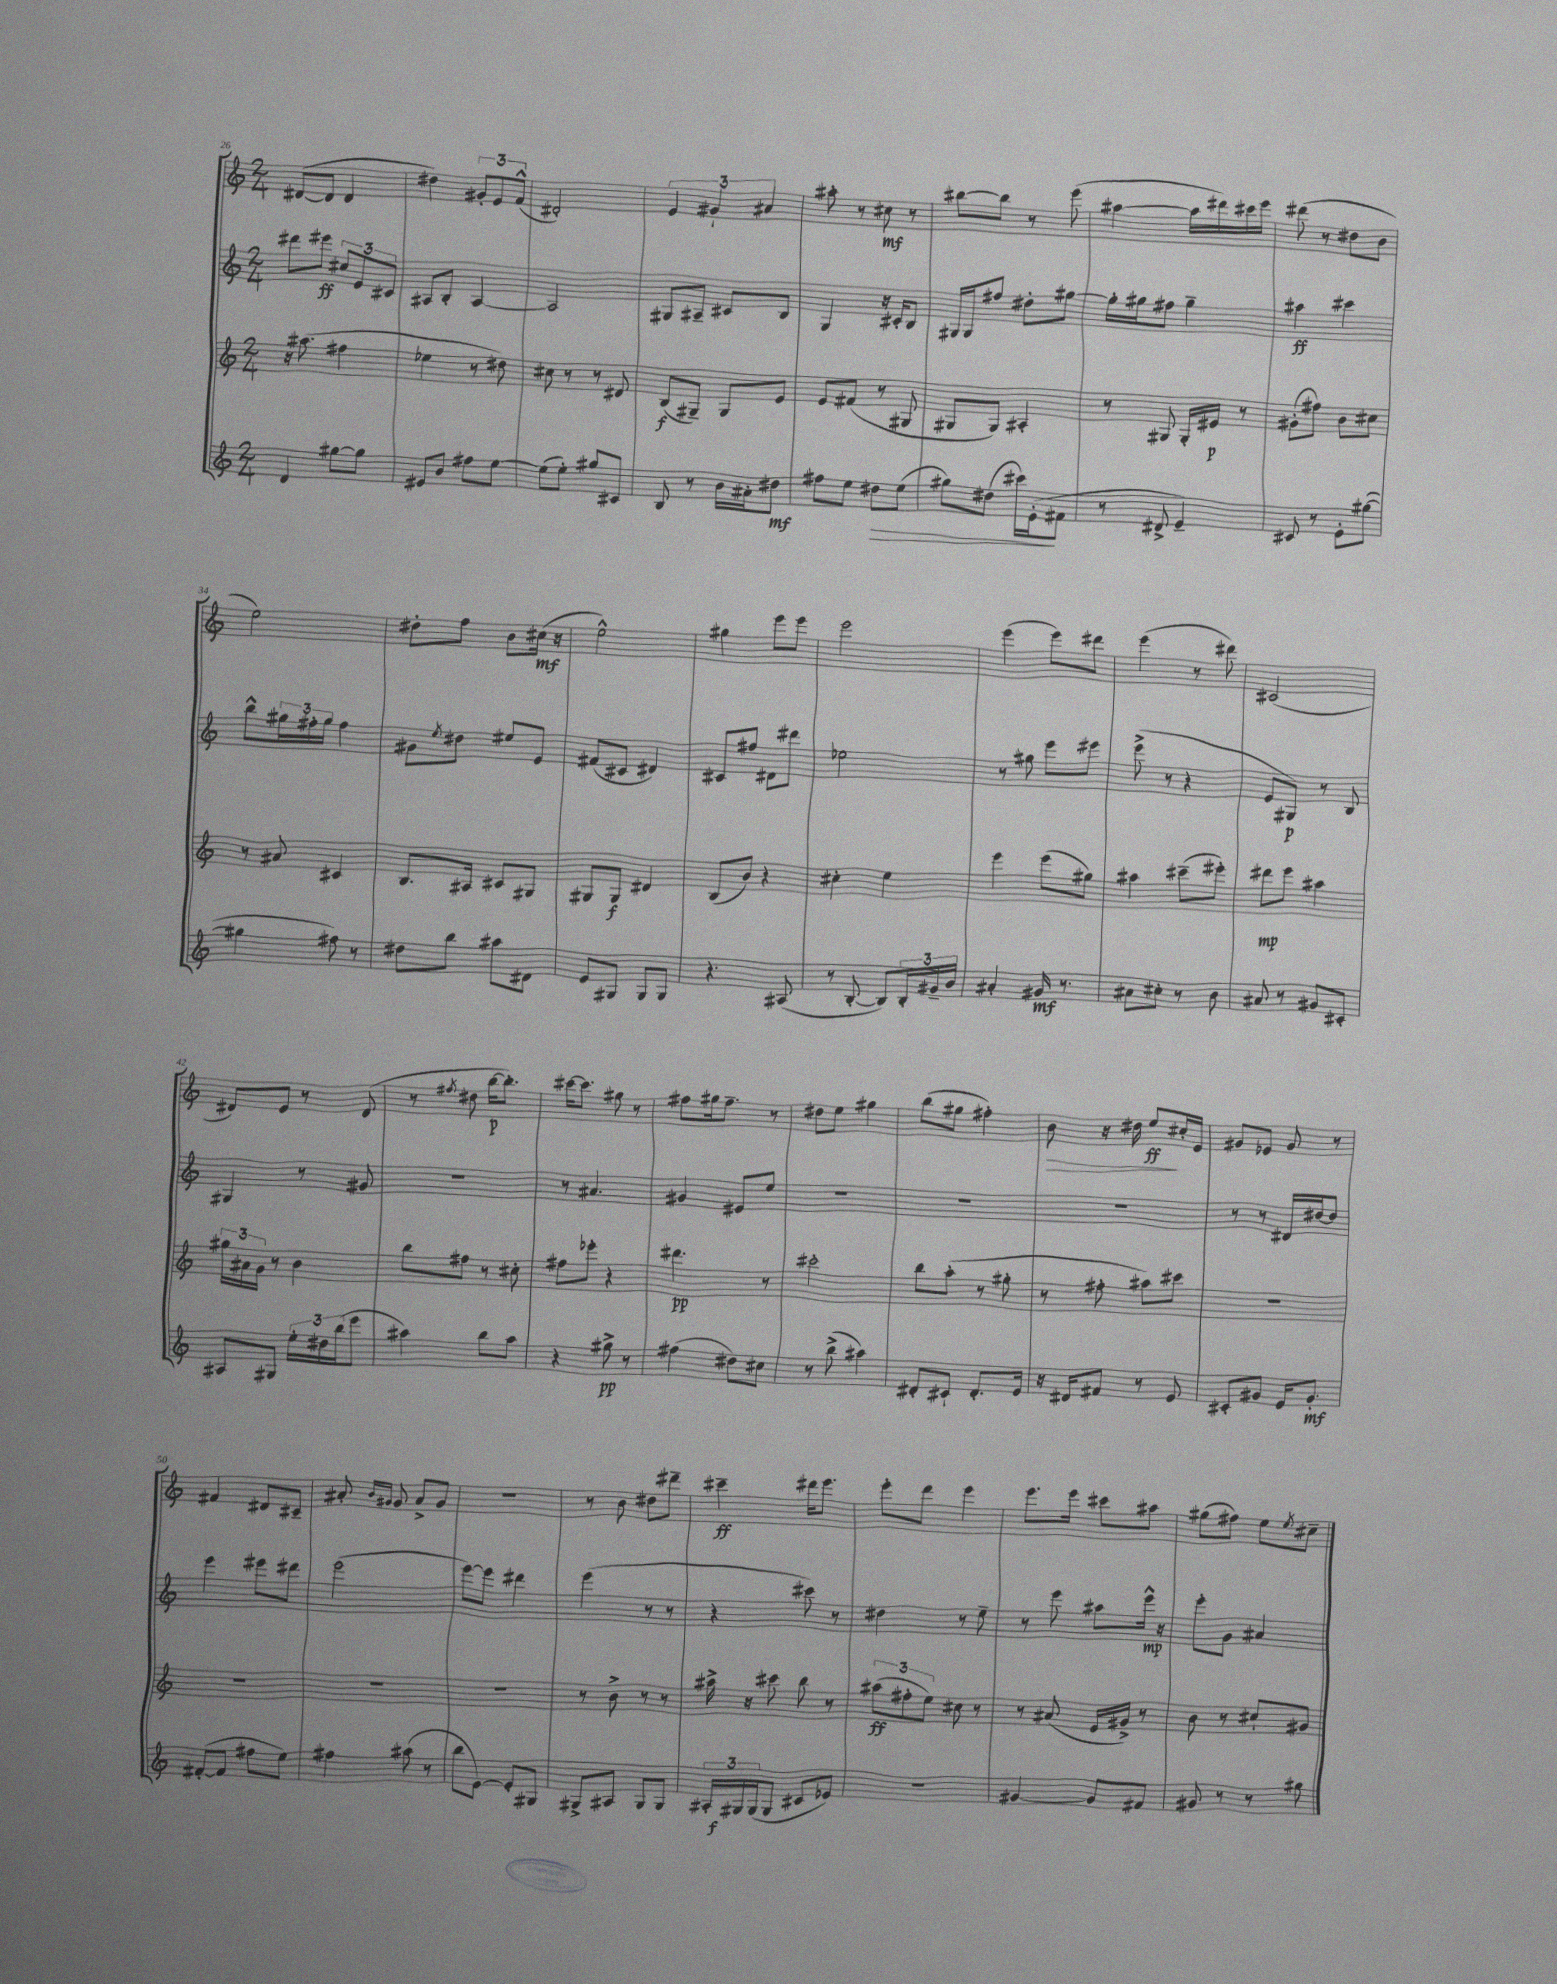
<<
\new StaffGroup <<
\new Staff = "s0" {
    \clef treble \key c \major \numericTimeSignature \time 2/4
    dis'8~( dis'8 dis'4 |
    dis''4) \tuplet 3/2 { gis'8-. e'8 f'8-^( } |
    dis'2-.) |
    \tuplet 3/2 { e'4 gis'4-! ais'4 } |
    ais''8-. r8 cis''8\mf r8 |
    bis''8~ bis''8 r8 e'''8( |
    ais''4~ ais''16 dis'''16) cis'''16 e'''16 |
    dis'''8( r8 dis''8 b'8 |
    e''2) |
    dis''8-. f''8 b'8 cis''16\mf( r16 |
    e''2-^) |
    gis''4 e'''8 e'''8 |
    e'''2 |
    e'''4( e'''8) dis'''8 |
    e'''4( r8 dis'''8) |
    cis'2( |
    dis'8) e'8 r8 dis'8( |
    r8 \acciaccatura { fis''8 } dis''8 b''16~\p b''8.-.) |
    cis'''16~ cis'''8. gis''8 r8 |
    fis''8 gis''16 fis''8.-- r8 |
    dis''8 e''8 gis''4 |
    b''8( gis''8 fis''4-.) |
    b'8\> r16 dis''16 e''8\ff\! cis''16-. e'16 |
    gis'8 ees'8 gis'8 r8 |
    fis'4 dis'8 cis'8-- |
    ais'8-. \grace { b'16 gis'16 } gis'8 ais'8-> gis'8 |
    r2 |
    r8 b'8 dis''8 dis'''8-- |
    cis'''4--\ff dis'''16 e'''8. |
    e'''8-. d'''8 e'''4 |
    e'''8. e'''16 cis'''8 ais''8 |
    gis''8( fis''8) e''8 \acciaccatura { e''8 } cis''8-- \bar "|." |
}
\new Staff = "s1" {
    \clef treble \key c \major \numericTimeSignature \time 2/4
    dis'''8 eis'''8\ff \tuplet 3/2 { cis''8 e'8 cis'8 } |
    ais8 b8-. ais4~ |
    ais2 |
    gis8 ais8-- cis'8 b8 |
    g4 r16 cis'16-. b8 |
    gis16 gis16 fis''8 dis''8-. gis''8~ |
    gis''16-. gis''16 fis''8 gis''4-- |
    ais''4\ff cis'''4 |
    b''8-^ \tuplet 3/2 { gis''16 fis''16-. gis''16 } fis''4 |
    gis'8 \acciaccatura { e''8 } dis''8 eis''8 e'8 |
    fis'8( cis'8 dis'4) |
    cis'8 fis''8 dis'8 dis'''8 |
    ees''2 |
    r8 gis''8 e'''8 eis'''8 |
    e'''8->( r8 r4 |
    e'8 gis8\p) r8 b8 |
    gis4 r8 gis'8 |
    R2 |
    r8 ais'4. |
    gis'4 eis'8 e''8 |
    R2 |
    R2 |
    R2 |
    r8 r8 dis'16 dis''16~ dis''8 |
    e'''4 eis'''8 dis'''8 |
    e'''2( |
    e'''8~) e'''8 dis'''4 |
    e'''4( r8 r8 |
    r4 cis'''8) r8 |
    dis''4 r8 e''8-- |
    r8 e'''8 ais''8 e'''16-^\mp r16 |
    e'''8-. g'8 ais'4 \bar "|." |
}
\new Staff = "s2" {
    \clef treble \key c \major \numericTimeSignature \time 2/4
    r16 ais''8.( fis''4 |
    ees''4 r8 dis''8) |
    cis''8 r8 r8 dis'8 |
    b8\f( gis8--) gis8 e'8 |
    e'8 fis'8( r8 gis8 |
    gis8 gis8) ais4-. |
    r8 gis8 gis16-. eis'16\p r8 |
    gis'8-.( fis''8) b'8 cis''8 |
    r8 ais'8 cis'4 |
    b8. ais16 cis'8 gis8 |
    gis8 gis8\f dis'4 |
    b8( b'8) r4 |
    cis''4-. e''4 |
    e'''4 e'''8( gis''8) |
    ais''4 cis'''8--( eis'''8-.) |
    dis'''8\mp e'''8 ais''4 |
    \tuplet 3/2 { gis''16 ais'16 g'16 } r8 b'4 |
    b''8 fis''8 r8 cis''8-. |
    fis''8 ees'''8-. r4 |
    dis'''4.\pp r8 |
    cis'''2-. |
    b''8 a''8-.( r8 gis''8-. |
    r8 fis''8-. ais''8) cis'''8 |
    R2 |
    R2 |
    R2 |
    R2 |
    r8 b'8-> r8 r8 |
    ais''16-> r16 cis'''8 b''8 r8 |
    \tuplet 3/2 { ais''8\ff( fis''8-. e''8) } cis''8 r8 |
    r8 ais'8( e'16 gis'16->) r8 |
    b'8 r8 cis''8-! gis'8 \bar "|." |
}
\new Staff = "s3" {
    \clef treble \key c \major \numericTimeSignature \time 2/4
    d'4 gis''8~ gis''8 |
    eis'8 b'8 fis''8 e''8~ |
    e''8( e''8-.) gis''8 cis'8 |
    b8 r8 b'16 ais'16-. dis''8\mf |
    fis''8 e''8 dis''8\> e''8( |
    gis''8) dis''8( cis'''16) e'16-.\!( fis'8 |
    r8 dis'8-> e'4--) |
    cis'8 r8 e'8-. gis''8~( |
    gis''4 fis''8) r8 |
    dis''8 b''8 ais''8 dis'8 |
    e'8 gis8 gis8 gis8 |
    r4. ais8( |
    r8 b8~-. b8) \tuplet 3/2 { b16-. gis'16-- b'16 } |
    ais'4-. gis'16\mf r8. |
    ais'8 cis''8-. r8 b'8 |
    ais'8 r8 gis'8 cis'8-. |
    ais8 gis8 \tuplet 3/2 { e''16-. dis''16 b''16( } e'''8 |
    ais''4) b''8 ais''8 |
    r4 gis''8->\pp r8 |
    fis''4( dis''8) cis''8 |
    r8 b''8->( ais''4) |
    dis'8-. cis'8-! dis'8.-. e'16 |
    r16 dis'16 fis'8 r8 e'8 |
    cis'8-. gis'8 e'16 gis'8.-.\mf |
    fis'8~-.( fis'8 fis''8 e''8) |
    fis''4 ais''8( r8 |
    b''8 e'8~) e'8-. gis8 |
    gis8-> ais8 gis8 gis8 |
    \tuplet 3/2 { ais16-. gis16\f gis16( } gis8 cis'8 ees'8) |
    r2 |
    gis'4~ gis'8 fis'8 |
    gis'8 r8 r8 gis''8 \bar "|." |
}
>>
>>
\layout { \context { \Score currentBarNumber = #26 } }
